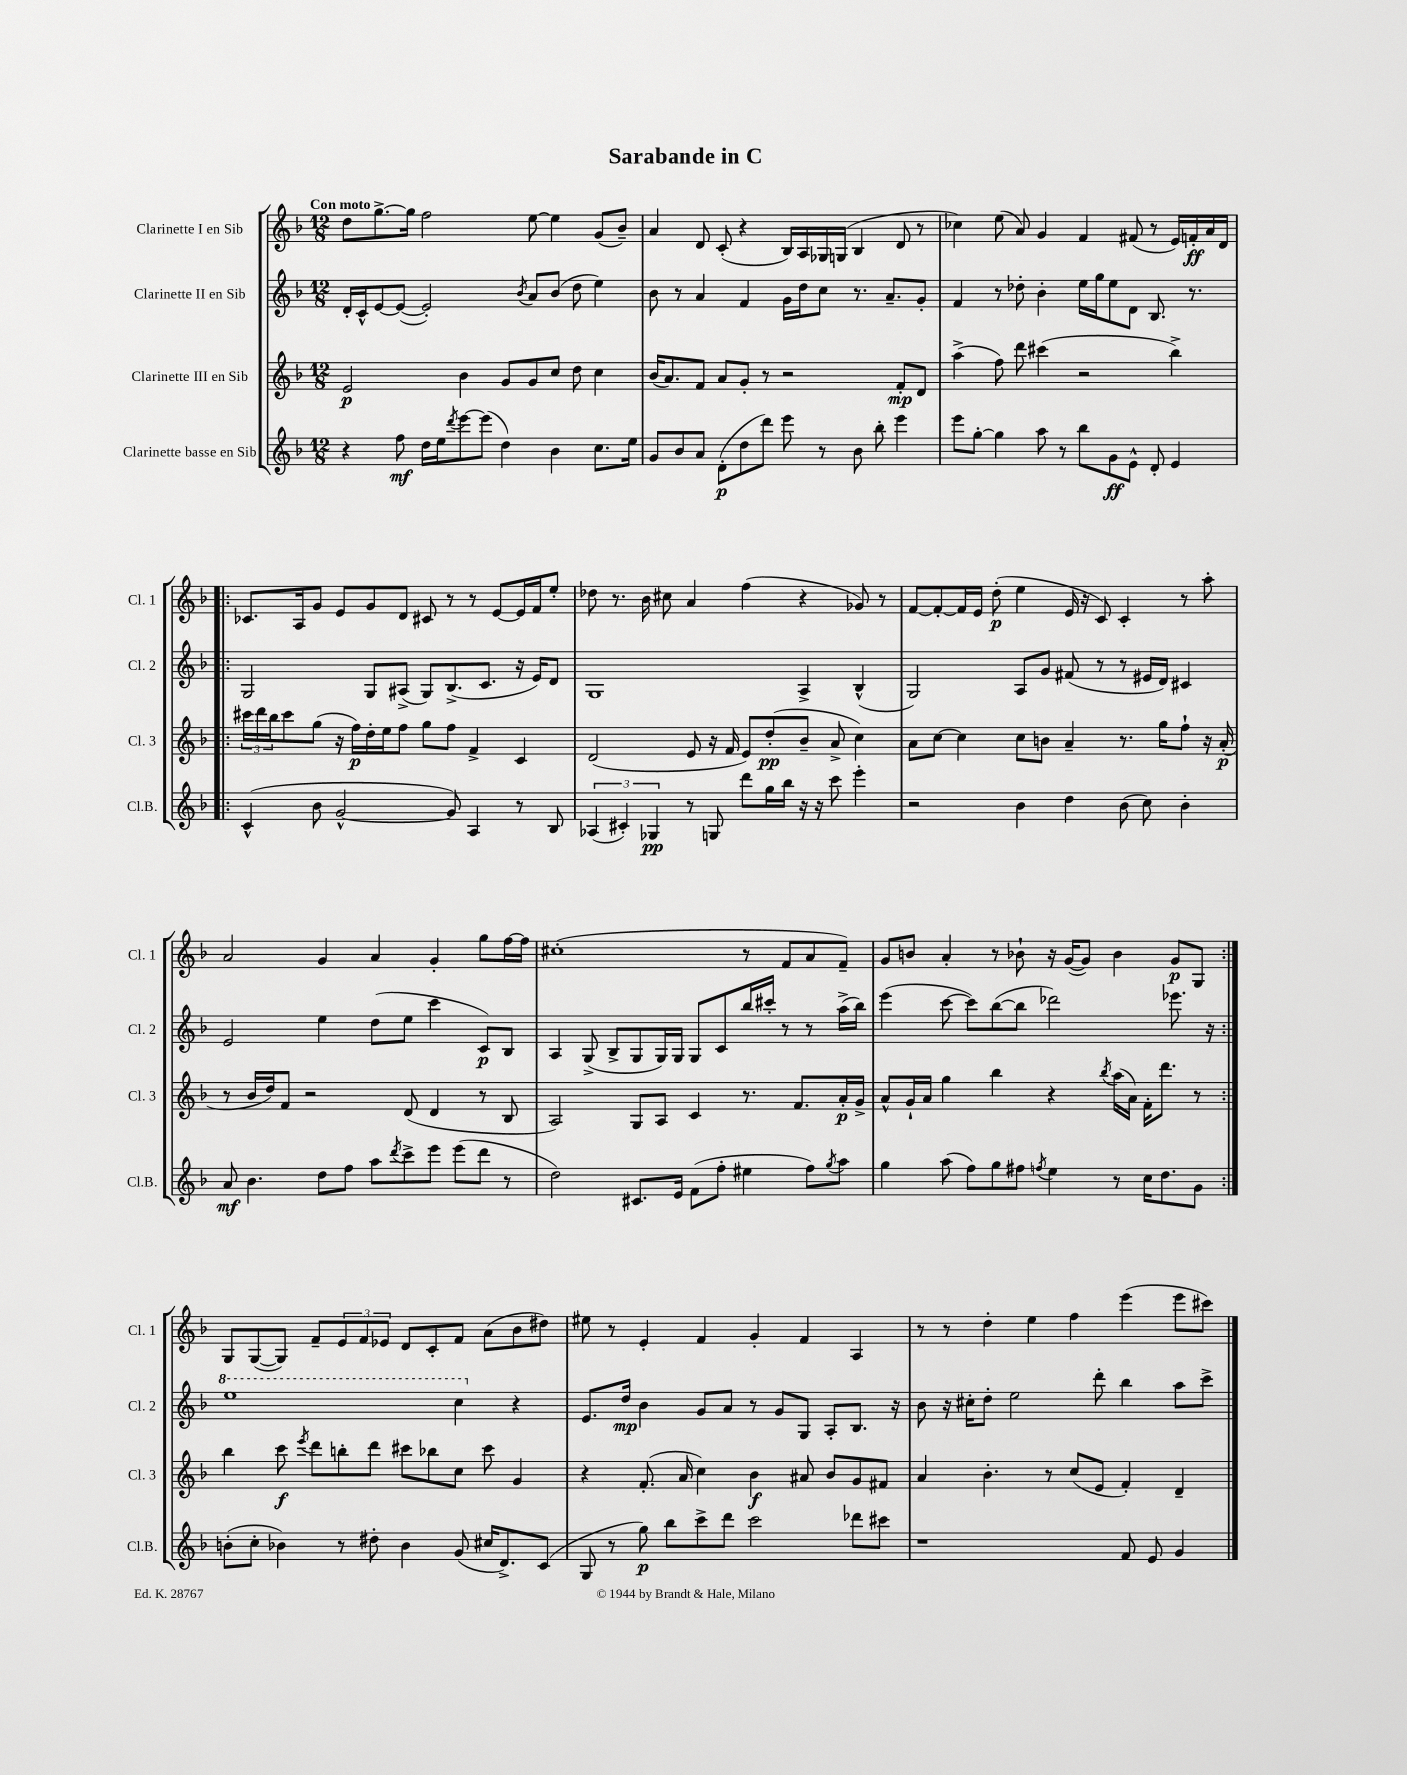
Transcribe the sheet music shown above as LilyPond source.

\header { title = "Sarabande in C" }
<<
\new StaffGroup <<
\new Staff = "s0" \with { instrumentName = "Clarinette I en Sib" shortInstrumentName = "Cl. 1" } {
    \clef treble \key f \major \numericTimeSignature \time 12/8 \tempo "Con moto"
    d''8 g''8.~-> g''16 f''2 e''8~ e''4 g'8( bes'8--) |
    a'4 d'8 c'8-.( r4 bes16) a16 ges16 g16( bes4 d'8 r8 |
    ces''4) e''8( a'8) g'4 f'4 fis'8( r8 e'16) f'16-.\ff a'16 d'16 |
    \repeat volta 2 { ces'8. a16 g'8 e'8 g'8 d'8 cis'8 r8 r8 e'8~ e'16 f'16 e''8-. |
    des''8 r8. bes'16 cis''8 a'4 f''4( r4 ges'8) r8 |
    f'8~ f'8~-. f'16 e'16 d''8-.\p( e''4 e'16 r16 c'8) c'4-. r8 a''8-. |
    a'2 g'4 a'4 g'4-. g''8 f''16~ f''16 |
    cis''1-.( r8 f'8 a'8 f'8--) |
    g'8 b'8 a'4-. r8 bes'8-! r16 g'16~( g'8) bes'4 g'8\p g8 | }
    g8 g8~( g8) f'8-- \tuplet 3/2 { e'8 f'8 ees'8 } d'8 c'8-. f'8 a'8( bes'8 dis''8) |
    eis''8 r8 e'4-. f'4 g'4-. f'4 a4 |
    r8 r8 d''4-. e''4 f''4 e'''4( e'''8 cis'''8) \bar "|." |
}
\new Staff = "s1" \with { instrumentName = "Clarinette II en Sib" shortInstrumentName = "Cl. 2" } {
    \clef treble \key f \major \numericTimeSignature \time 12/8
    d'16-. c'16-^ e'8~ e'8~( e'2-.) \acciaccatura { bes'8 } a'8 bes'8( d''8 e''4) |
    bes'8 r8 a'4 f'4 g'16 d''16 c''8 r8. a'8.-- g'8-. |
    f'4 r8 des''8-. bes'4-. e''16 g''16 e''8 d'8 bes8. r8. |
    \repeat volta 2 { g2 g8 ais8->( g8) bes8.->( c'8. r16 e'16) d'8 |
    g1 a4-> bes4-^( |
    g2) a8 g'8 fis'8( r8 r8 eis'16 d'16) cis'4 |
    e'2 e''4 d''8( e''8 c'''4 c'8\p) bes8 |
    a4 g8->( bes8-> g8 g16) g16 g8 c'8 bes''16 cis'''16-. r8 r8 a''16->( bes''16) |
    e'''4( c'''8~ c'''8) bes''8~( bes''8 des'''2) ees'''8. r16 | }
    \ottava #1 e'''1 c'''4 \ottava #0 r4 |
    e'8. d''16\mp bes'4 g'8 a'8 r8 g'8 g8 a8-. bes8. r16 |
    bes'8 r16 cis''16-. d''8-. e''2 d'''8-. bes''4 a''8 c'''8-> \bar "|." |
}
\new Staff = "s2" \with { instrumentName = "Clarinette III en Sib" shortInstrumentName = "Cl. 3" } {
    \clef treble \key f \major \numericTimeSignature \time 12/8
    e'2\p bes'4 g'8 g'8 c''8 d''8 c''4 |
    bes'16( a'8.) f'8 a'8 g'8-. r8 r2 f'8-.\mp d'8 |
    a''4->( f''8) d'''8 cis'''4( r2 bes''4->) |
    \repeat volta 2 { \tuplet 3/2 { cis'''16 d'''16 bes''16 } cis'''8 g''8( r16 f''16\p) d''16-. e''16 f''8 g''8 f''8 f'4-> c'4 |
    d'2( e'8 r16 f'16 e'8) d''8-.\pp( bes'8-- a'8-> c''4) |
    a'8 c''8~ c''4 c''8 b'8 a'4-- r8. g''16 f''8-! r16 a'16-.\p( |
    r8 bes'16 d''16) f'8 r2 d'8( d'4 r8 bes8 |
    a2) g8 a8 c'4 r8. f'8. a'16-.\p g'16-> |
    a'8-^ g'16-! a'16 g''4 bes''4 r4 \acciaccatura { bes''8 } a''16( a'16) f'16-. d'''8. r8 | }
    bes''4 c'''8\f \acciaccatura { e'''8 } d'''8 b''8-. d'''8 cis'''8 bes''8 c''8 cis'''8 g'4 |
    r4 f'8.-.( a'16 c''4) bes'4\f ais'8 bes'8 g'8 fis'8 |
    a'4 bes'4.-. r8 c''8( e'8 f'4-.) d'4-- \bar "|." |
}
\new Staff = "s3" \with { instrumentName = "Clarinette basse en Sib" shortInstrumentName = "Cl.B." } {
    \clef treble \key f \major \numericTimeSignature \time 12/8
    r4 f''8\mf d''16 e''16 \acciaccatura { d'''8 } e'''8~ e'''8( d''4) bes'4 c''8. e''16 |
    g'8 bes'8 a'8 d'8-.\p( d''8 d'''8) e'''8 r8 bes'8 bes''8-. e'''4 |
    e'''8 g''8~-. g''4 a''8 r8 bes''8 g'8\ff e'8-^ d'8-. e'4 |
    \repeat volta 2 { c'4-^( bes'8 g'2~-^ g'8) a4 r8 bes8 |
    \tuplet 3/2 { aes4( cis'4-.) ges4\pp } r8 g8 d'''8 g''16 bes''16 r16 r16 c'''8 e'''4-. |
    r2 bes'4 d''4 bes'8( c''8) bes'4-. |
    a'8\mf bes'4. d''8 f''8 a''8 \acciaccatura { d'''8 } c'''8-> e'''8 e'''8( d'''8 r8 |
    d''2) cis'8. e'16 f'8( f''8-. eis''4 f''8) \acciaccatura { g''8 } a''8 |
    g''4 a''8( f''8) g''8 fis''8 \acciaccatura { f''8 } e''4 r8 c''16 d''8. g'8 | }
    b'8-.( c''8-. bes'4) r8 dis''8-. bes'4 g'8( cis''16 d'8.->) c'8( |
    g8 r8 g''8\p) bes''8 c'''8-> d'''8 c'''2 des'''8 cis'''8 |
    r1 f'8 e'8 g'4 \bar "|." |
}
>>
>>
\layout { \context { \Score \remove "Bar_number_engraver" } }
